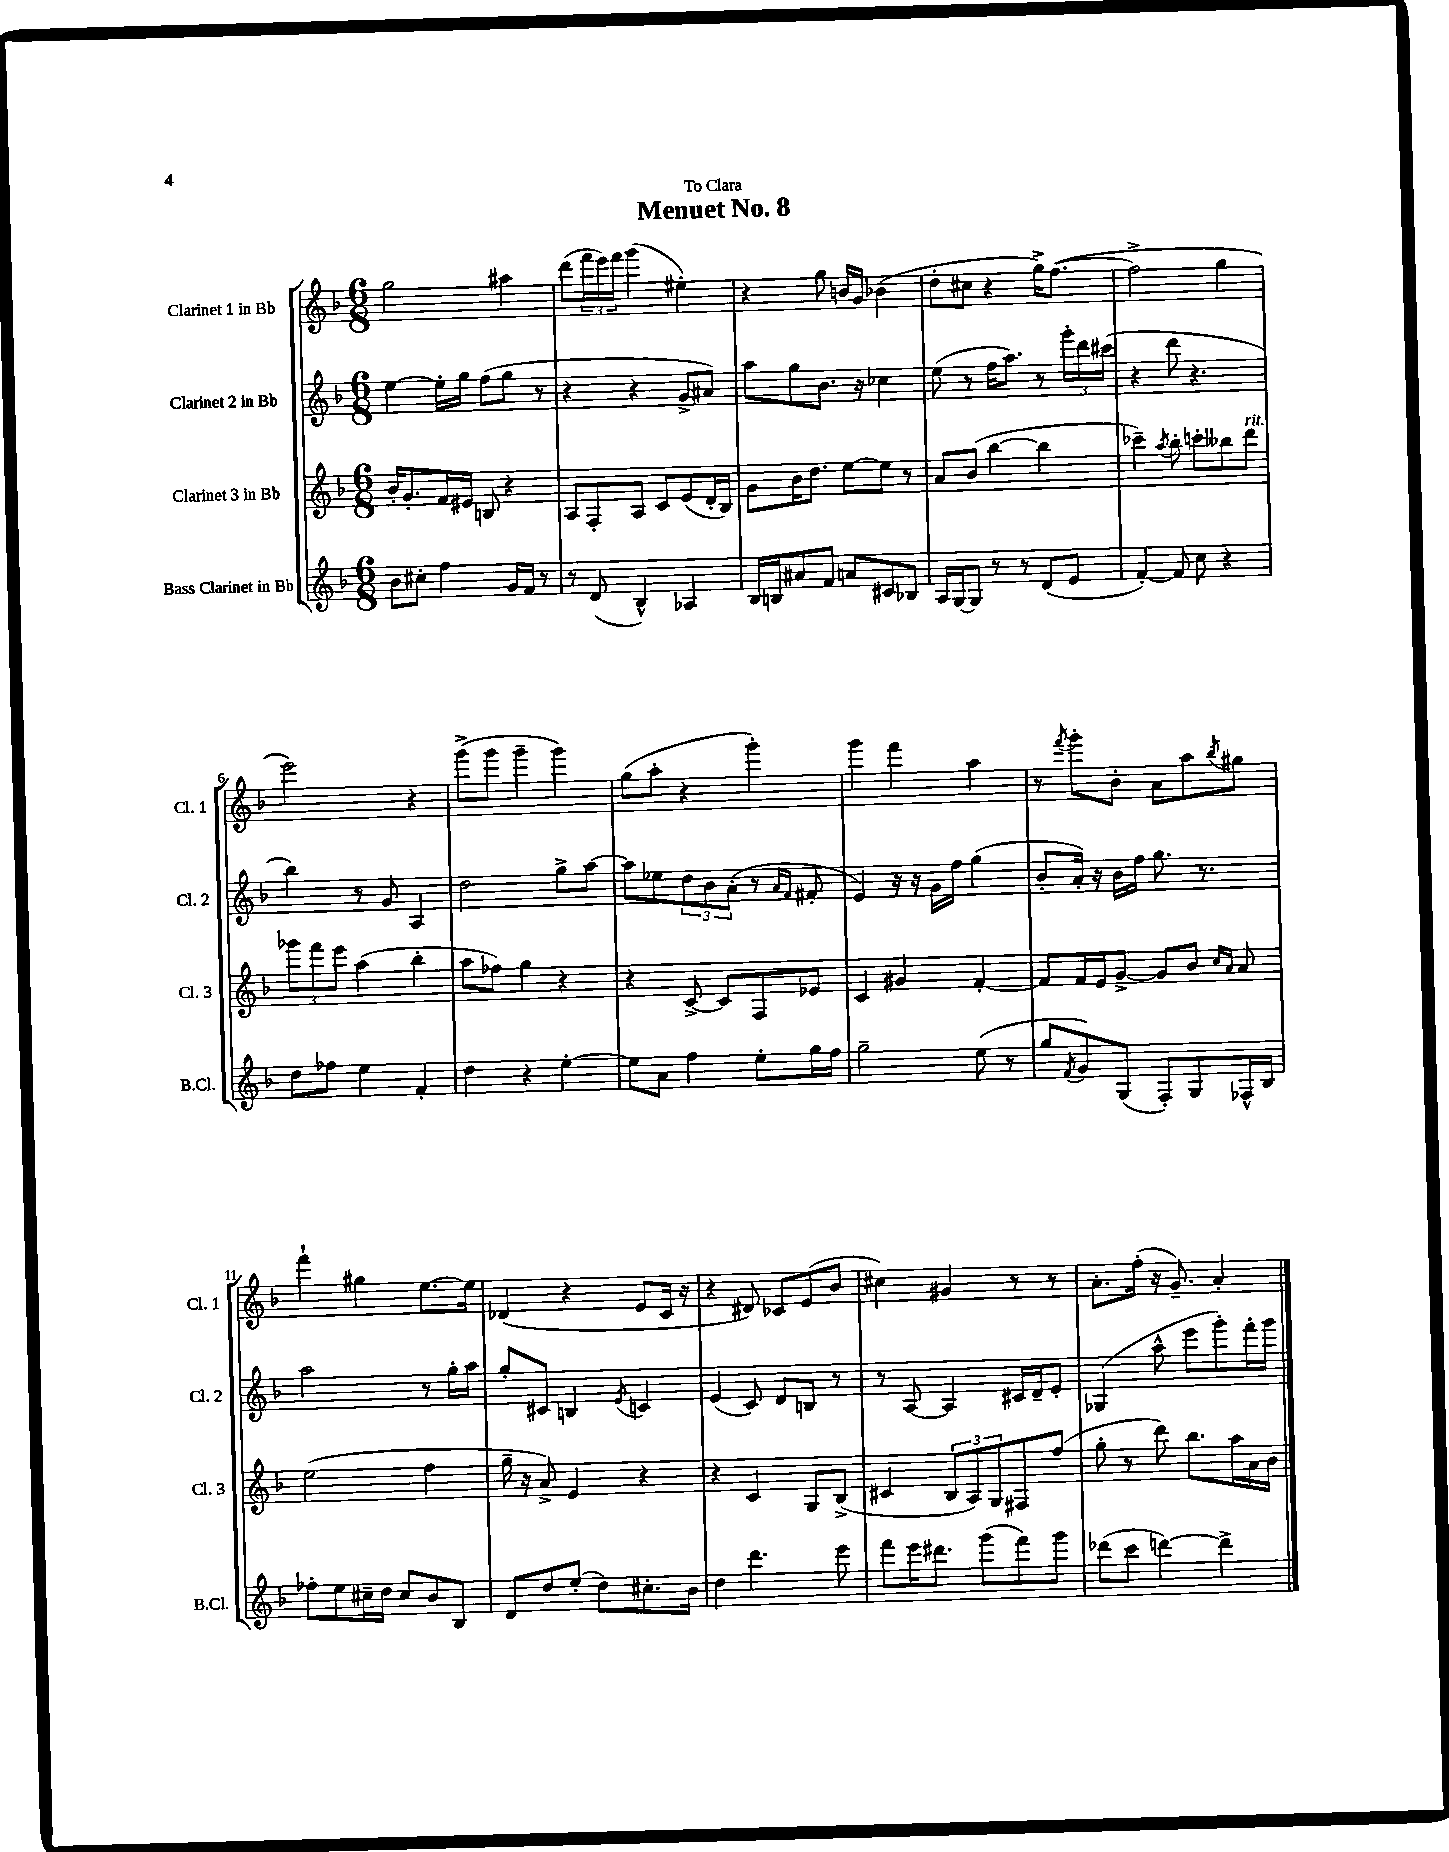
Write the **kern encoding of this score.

**kern	**kern	**kern	**kern
*part4	*part3	*part2	*part1
*staff4	*staff3	*staff2	*staff1
*I"Bass Clarinet in Bb	*I"Clarinet 3 in Bb	*I"Clarinet 2 in Bb	*I"Clarinet 1 in Bb
*I'B.Cl.	*I'Cl. 3	*I'Cl. 2	*I'Cl. 1
*clefG2	*clefG2	*clefG2	*clefG2
*k[b-]	*k[b-]	*k[b-]	*k[b-]
*M6/8	*M6/8	*M6/8	*M6/8
=1	=1	=1	=1
8b-\L	16b-'/KL	[4ee\	2gg\
.	8.g'/	.	.
8cc#X'\J	.	.	.
4ff\	16f/L	16ee'\LL]	.
.	16e#X/JJ	16gg\JJ	.
.	8Bn/	(8ff\L	.
16g/LL	4r	8gg\J	4aa#X\
16f/JJ	.	.	.
8r	.	8r	.
=2	=2	=2	=2
8r	8A/L	4r	(8ddd\L
(8d/	8F'/	.	24fff\L
.	.	.	24eee\)
.	.	.	24fff\JJ
4B-^^/)	8A/J	4r	(4ggg\
.	8c/L	.	.
4A-X/	(8e/	8g^/L	4ee#X'\)
.	16d'/L	8a#X/J)	.
.	16B-/JJ)	.	.
=3	=3	=3	=3
16B-/LL	8g\L	8aa\L	4r
16Bn/J	.	.	.
8a#X/	16b-\K	8gg\	.
.	8.dd\J	.	.
8f/J	.	8.b-\J	8gg\
8an/L	[8ee\L	.	16bn/LL
.	.	16r	16g/JJ
8c#X/	8ee\J]	4cc-X\	(4b-X\
8B-X/J	8r	.	.
=4	=4	=4	=4
16A/LL	8a/L	(8ee\	8dd'\L
[16G/J	.	.	.
8G/J]	(8b-/J	8r	8cc#X\J
8r	[4bb-\	16ff\KL	4r
.	.	8.aa\J)	.
8r	.	.	.
(8d/L	4bb-\]	8r	16gg^\KL)
.	.	.	([8.ff\J
8e/J	.	24ggg'\LL	.
.	.	24ddd\	.
.	.	(24ccc#X\JJ	.
=5	=5	=5	=5
[4f'/)	4ccc-X~\)	4r	2ff^\]
.	8qaa/	.	.
8f/]	8bb-'\	8ddd\	.
8cc\	8cccn'\L	4.r	.
4r	8bb--X\	.	4gg\
!	!LO:TX:a:i:t=rit.	!	!
.	8ddd\J	.	.
!!LO:LB:g=z
=6	=6	=6	=6
8dd\L	12ggg-X\L	4bb-\)	2eee\)
.	12fff\	.	.
8ff-X\J	.	.	.
.	12eee\J	.	.
4ee\	(4aa\	8r	.
.	.	8g/	.
4f'/	4bb-'\	4A/	4r
=7	=7	=7	=7
4dd\	8aa\L	2dd\	(8ggg^\L
.	8ff-X\J)	.	8ggg\J
4r	4gg\	.	4ggg~\
[4ee'\	4r	8gg^\L	4ggg\)
.	.	[8aa\J	.
=8	=8	=8	=8
8ee\L]	4r	8aa\L]	(8gg\L
8a\J	.	8ee-X\	8aa'\J
4ff\	[8c^/	12dd\	4r
.	.	12b-\	.
.	8c/L]	.	.
.	.	(12a'\J	.
8ee'\L	8F/	8r	4ggg'\)
.	.	16qqa/LL	.
.	.	16qqf/JJ	.
16gg\L	8e-X/J	8f#X'/	.
16ff\JJ	.	.	.
=9	=9	=9	=9
2gg~\	4c/	4e/)	4ggg\
.	4g#X/	16r	4fff\
.	.	16r	.
.	.	16g\LL	.
.	.	16ff\JJ	.
(8ee\	[4f'/	(4gg\	4aa\
8r	.	.	.
=10	=10	=10	=10
8gg/L	8f/L]	8b-'/L	8r
8qf/	.	.	8qfff/
8g/)	16f/L	16a'/Jk)	8ggg'\L
.	16e/J	16r	.
(8G/J	[8g^/J	16b-\LL	8b-'\J
.	.	16ff\JJ	.
8F'/L)	8g/L]	8.gg\	8a\L
8G/	8b-/J	.	8aa\
.	.	8.r	.
.	16qqcc/LL	.	.
.	16qqa/JJ	.	8qbb-/
16F-X^^/L	8a/	.	8gg#X\J
16B-/JJ	.	.	.
!!LO:LB:g=z
=11	=11	=11	=11
8ff-X'\L	(2ee\	2aa\	4fff`\
8ee\	.	.	.
16cc#X~\L	.	.	4gg#X\
16dd\JJ	.	.	.
8cc#/L	.	.	.
8b-/	4ff\	8r	[8.ee\L
8B-/J	.	16gg'\LL	.
.	.	16aa\JJ	16ee\Jk]
=12	=12	=12	=12
8d/L	16gg~\	8gg'/L	(4d-X/
.	16r	.	.
8dd/	8a^/)	8c#X/J	.
(8ee'/J	4e/	4Bn/	4r
8dd\L)	.	.	.
.	.	8qe/	.
8.cc#X'\	4r	4cn/	8e/L
.	.	.	16c/Jk
16b-\Jk	.	.	16r
=13	=13	=13	=13
4dd\	4r	(4e/	4r
4.ddd\	4c/	8c/)	8d#X/)
.	.	8d/L	8c-X/L
.	8G/L	8Bn/J	(8e/
8eee\	(8B-^/J	8r	8b-/J
=14	=14	=14	=14
8fff\L	4c#X/	8r	4cc#X\)
16eee\K	.	[8A/	.
8.ddd#X\J	.	.	.
.	12B-/L	4A/]	4g#X/
.	12A/)	.	.
(8ggg\L	.	.	.
.	12G/	.	.
8fff\)	8F#X/	16c#X/LL	8r
.	.	16d~/J	.
8ggg\J	(8ff/J	8e'/J	8r
=15	=15	=15	=15
(8ddd-X\L	8gg'\	(4G-X/	8.a'\L
8ccc\J	8r	.	.
.	.	.	(16ff'\Jk
[4dddn\)	8ddd\)	8aa^^\	16r
.	.	.	8.g~/)
.	8.bb-\L	8eee\L	.
4ddd^\]	.	8ggg'\)	4a'/
.	16aa\L	.	.
.	16a\	16fff'\L	.
.	16b-\JJ	16ggg\JJ	.
==	==	==	==
*-	*-	*-	*-
